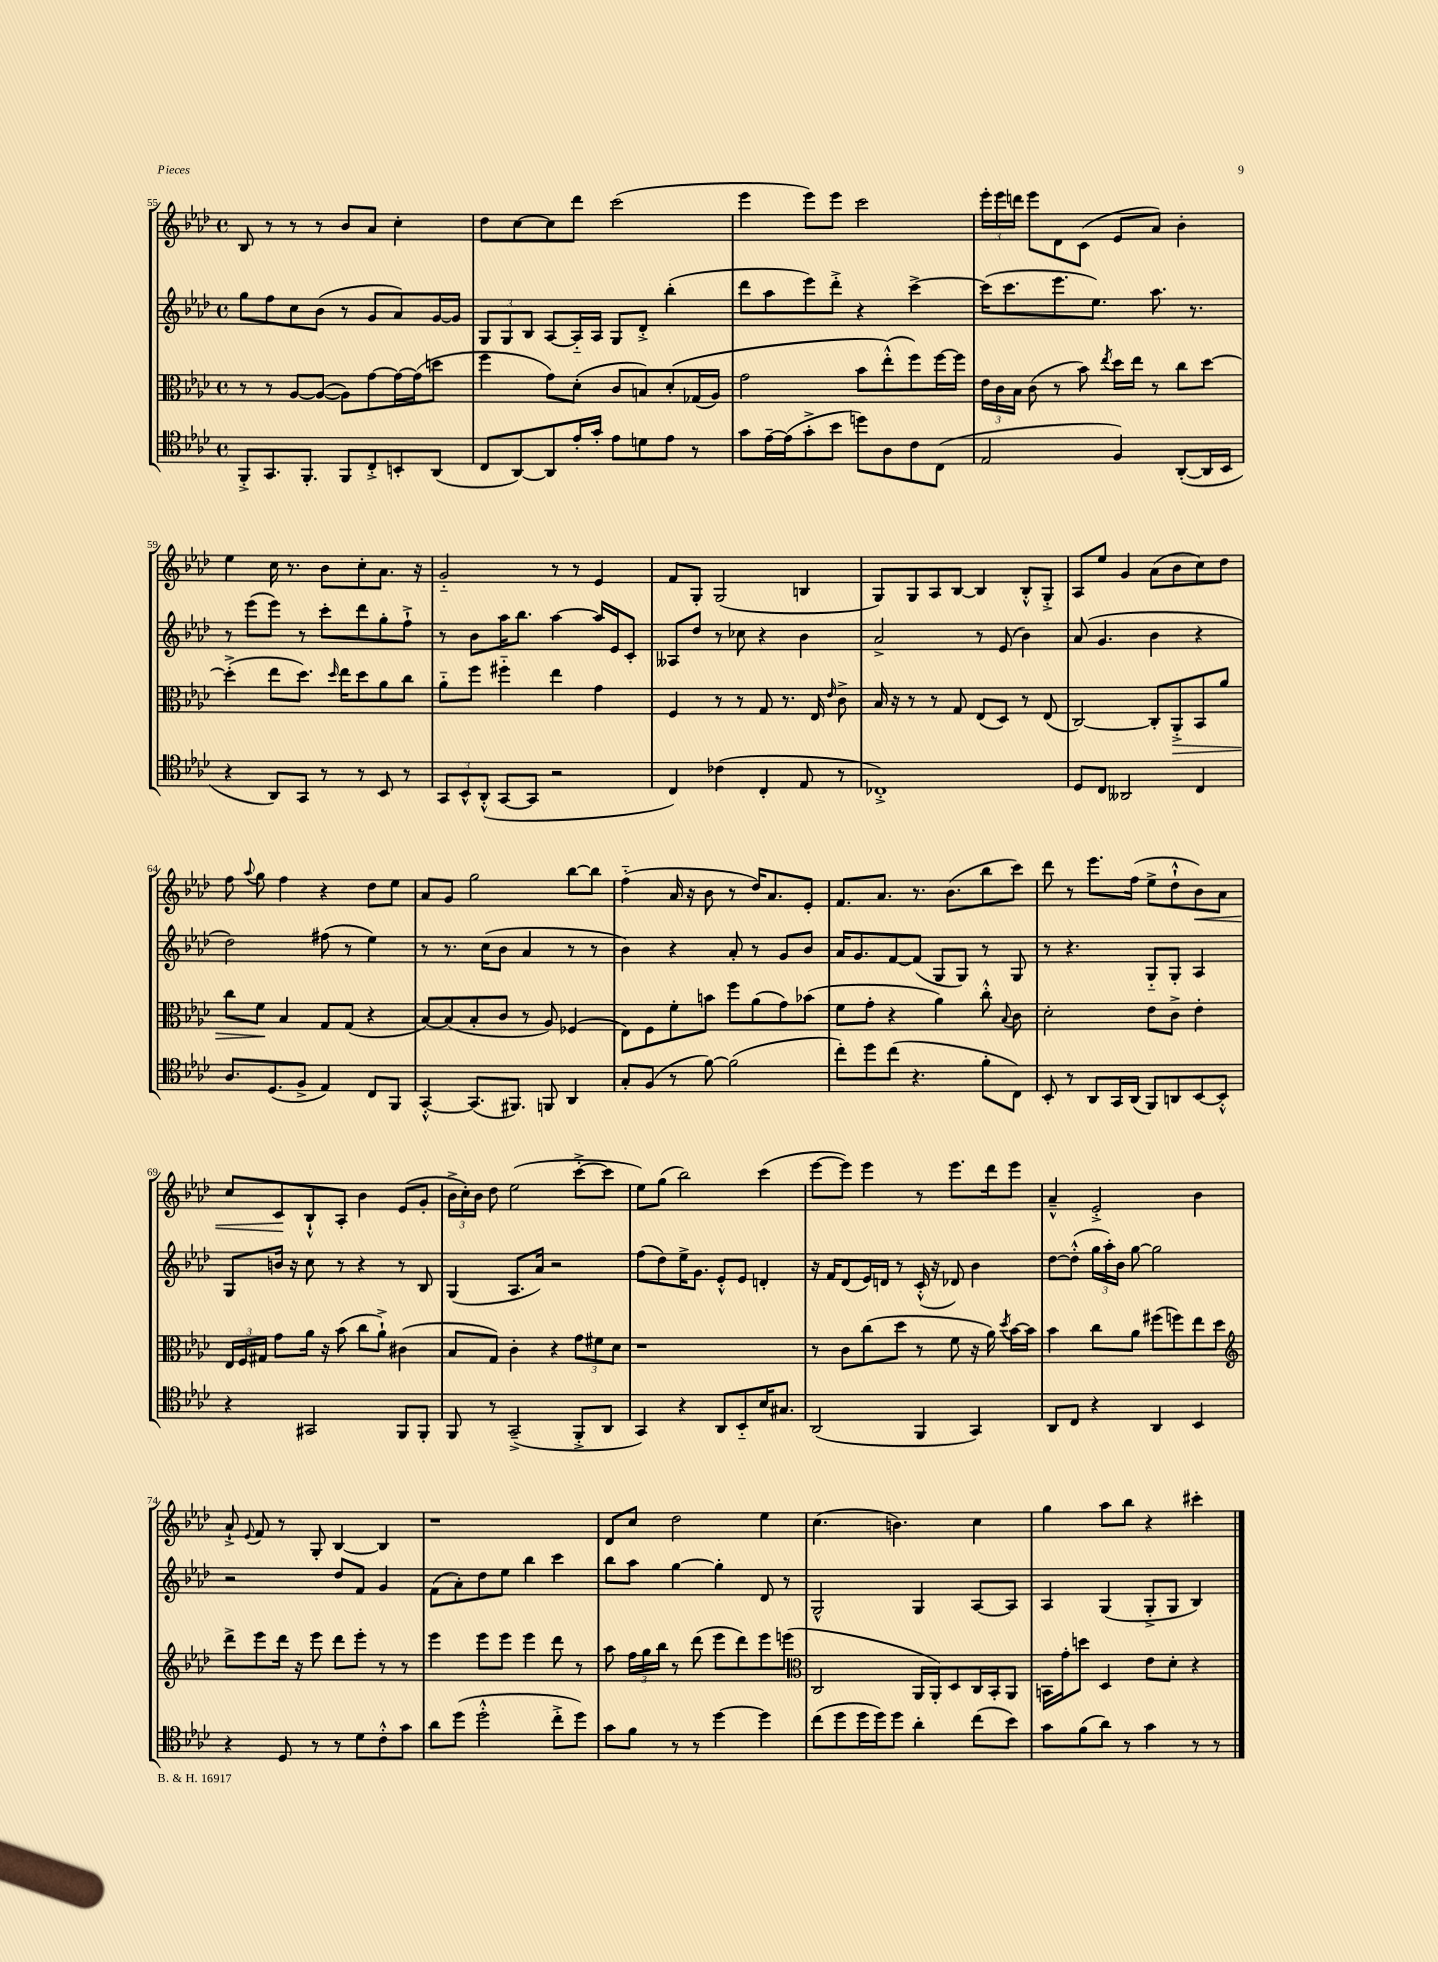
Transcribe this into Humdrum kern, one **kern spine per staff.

**kern	**kern	**kern	**kern
*staff4	*staff3	*staff2	*staff1
*clefC4	*clefC3	*clefG2	*clefG2
*k[b-e-a-d-]	*k[b-e-a-d-]	*k[b-e-a-d-]	*k[b-e-a-d-]
*M4/4	*M4/4	*M4/4	*M4/4
*met(c)	*met(c)	*met(c)	*met(c)
8FF'^/L	8r	8gg\L	8B-/
8.GG/	8r	8ff\	8r
.	[8A-/L	8cc\	8r
8.FF'/J	.	.	.
.	(8A-/_J	(8b-\J	8r
8FF/L	8A-\]L)	8r	8b-/L
8C'^/	[8g\	8g/L	8a-/J
8BB'/	16g\_L	8a-/)	4cc'\
.	(16g\]J	.	.
(8AA-/J	8dd\J	[16g/L	.
.	.	16g/]JJ	.
=	=	=	=
8C/L	4ff\	12G/L	8dd-\L
.	.	12G/	.
[8AA-/)	.	.	[8cc\
.	.	12B-/J	.
8AA-/]	8g\L)	[8A-/L	8cc\]
16e-'/L	(8d-'\J	16A-'~/]L	8ddd-\J
16g'/JJ	.	16A-/JJ	.
8e-\L	8c/L	8G/L	(2ccc\
8d\	8B/)	8d-'^/J	.
8e-\J	&(8d-'/	(4bb-'\	.
8r	(16G-/L	.	.
.	16A-/JJ)	.	.
=	=	=	=
8g\L	2g\	8ddd-\L	4eee-\
[16e-~\L	.	8aa-\	.
(16e-\]J	.	.	.
8g'^\	.	8eee-\)	8eee-\L)
8b-\J	.	8ddd-'^\J	8eee-\J
8dd\L)	8b-\L	4r	2ccc\
8A-\	(8ee-'^^\&)	.	.
8c\	8ff\)	[4ccc^\	.
(8C\J	[16ff\L	.	.
.	16ff\]JJ	.	.
=	=	=	=
2E-/	24e-\LL	(16ccc\]LK	24eee-'\LL
.	24c\	.	24eee-\
.	.	8.ccc\	.
.	24B-\JJ	.	24ddd\JJ
.	(8c\	.	8eee-\L
.	8r	8.eee-\	8d-\
.	8b-\)	.	(8c\J
.	.	8.ee-\J)	.
.	8qee-/	.	.
4F/)	16dd-\LL	.	8e-/L
.	16ee-\JJ	.	.
.	8r	8.aa-\	8a-/J)
([8AA-'/L	8cc\L	.	4b-'\
.	.	8.r	.
16AA-/]L	[8dd-\J	.	.
16BB-/JJ	.	.	.
=	=	=	=
4r	(4dd-'^\]	8r	4ee-\
.	.	(8eee-\L	.
8AA-/L)	8ee-\L	8eee-\J)	16cc\
.	.	.	8.r
8GG/J	8.dd-\J)	8r	.
8r	.	8ccc'\L	8b-\L
.	16qqdd-/	.	.
.	16ee-\LK	.	.
8r	8dd-\	8ddd-\	8cc'\
8BB-/	8a-\	8gg'\	8.a-\J
8r	8cc\J	8ff`^\J	.
.	.	.	16r
=	=	=	=
12GG/L	8a-'~\L	8r	2g'~/
12BB-^^/	.	.	.
.	8ff\J	8b-\L	.
(12AA-'^^/J	.	.	.
[8GG/L	4ff#'~\	16aa-\K	.
.	.	8.bb-\J	.
8GG/]J	.	.	.
2r	4ee-\	[4aa-\	8r
.	.	.	8r
.	4g\	16aa-/]LL	4e-/
.	.	16e-/J	.
.	.	8c'/J	.
=	=	=	=
4C/)	4F/	8A--/L	8f/L
.	.	8dd-/J	8G'/J
(4c-\	8r	8r	(2G/
.	8r	8cc-\	.
4C'/	8G/	4r	.
.	8.r	.	.
8E-/	.	4b-\	4B/
.	16E-/	.	.
.	16qqe-/	.	.
8r	8c^\	.	.
=	=	=	=
1C-'^)	16B-/	2a-^/	8G/L)
.	16r	.	.
.	8r	.	8G/
.	8r	.	8A-/
.	8G/	.	[8B-/J
.	(8E-/L	8r	4B-/]
.	8D-/J)	(8e-/	.
.	8r	4b-\)	8B-'^^/L
.	(8E-/	.	8G'^/J
=	=	=	=
8D-/L	[2C/)	(8a-/	8A-/L
8C/J	.	4.g/	8ee-/J
2AA--/	.	.	4g/
.	8C'/]L	4b-\	(8a-\L
.	8AA-'^/	.	8b-\
4C/	8BB-/	4r	8cc\)
.	8a-/J	.	8dd-\J
=	=	=	=
8.A-/L	8cc\L	2dd-\)	8ff\
.	.	.	8qqaa-/
.	8f\J	.	8gg\
(8.D-/	.	.	.
.	4B-/	.	4ff\
8F^/J	.	.	.
4E-/)	8G/L	(8ff#\	4r
.	(8G/J	8r	.
8C/L	4r	4ee-\)	8dd-\L
8FF/J	.	.	8ee-\J
=	=	=	=
[4GG'^^/	[8B-/L)	8r	8a-/L
.	(8B-/]	8.r	8g/J
(8.GG/]L	8B-'/	.	2gg\
.	.	(16cc\LK	.
.	8c/J	8b-\J	.
8.FF#/J)	.	.	.
.	8r	4a-/	.
8FF/	8A-/)	.	.
4AA-/	(4F-/	8r	[8bb-\L
.	.	8r	8bb-\]J
=	=	=	=
8G'/L	8E-\L)	4b-\)	(4ff'~\
(8F/J	8F\	.	.
8r	8f'\	4r	16a-/
.	.	.	16r
[8f\)	8b\J	.	8b-\
(2f\]	8ff\L	8a-'/	8r
.	(8a-\	8r	16dd-/LK)
.	.	.	8.a-/
.	8g\)	8g/L	.
.	(8b-\J	8b-/J	8e-'/J
=	=	=	=
8cc'\L)	8f\L	16a-/LK	8.f/L
.	.	8.g/	.
8dd-\	8g'\J	.	.
.	.	.	8.a-/J
(8cc\J	4r	[8f/	.
4.r	.	(8f/]J	8.r
.	4a-\)	8G/L	.
.	.	.	(8.b-\L
.	.	8G/J)	.
8f'\L	8cc'^^\	8r	8bb-\
.	8qqB-/	.	.
8C\J)	8c\	8G/	8ccc\J)
=	=	=	=
8BB-'/	2d-'\	8r	8ddd-\
8r	.	4.r	8r
8AA-/L	.	.	8.eee-\L
16GG/L	.	.	.
(16AA-/JJ	.	.	(16ff\Jk
8FF/L)	8e-\L	8G'~/L	8ee-^\L
8AA/	8c^\J	8G'/J	8dd-`^^\
[8BB-/	4e-'\	4A-/	8b-\)
8BB-'^^/]J	.	.	8a-\J
=	=	=	=
4r	24E-/LL	8G/L	8cc/L
.	24F/	.	.
.	24G#/JJ	.	.
.	8g\L	16b/Jk	8c/
.	.	16r	.
2GG#/	16a-\Jk	8cc\	8B-`^^/
.	16r	.	.
.	(8b-\	8r	8A-'/J
.	8cc\L	4r	4b-\
.	8a-`^\J)	.	.
8FF/L	(4c#\	8r	(8e-/L
8FF'/J	.	8B-/	8g'/J
=	=	=	=
8FF/	8B-/L	(4G/	24b-^\LL
.	.	.	24cc'\)
.	.	.	24b-\JJ
8r	8G/J)	.	8dd-\
(2GG~^/	4c'\	8.A-/L	(2ee-\
.	.	16a-/Jk)	.
.	4r	2r	.
8FF'^/L	12g\L	.	[8ccc'^\L
.	12f#\	.	.
8AA-/J	.	.	8ccc\]J
.	12d-\J	.	.
=	=	=	=
4GG/)	1r	(8ff\L	8ee-\L)
.	.	8dd-\)	(8gg\J
4r	.	16ee-^\K	2bb-\)
.	.	8.g\J	.
8AA-/L	.	8e-'^^/L	.
8BB-'~/	.	8e-/J	.
16B-/K	.	4d'/	(4ccc\
8.G#/J	.	.	.
=	=	=	=
(2AA-/	8r	16r	[8eee-\L
.	.	16f/LK	.
.	8c\L	(8d-/	8eee-\]J)
.	(8cc\	16e-/L)	4eee-\
.	.	16d/JJ	.
.	8dd-\J	8r	.
4FF/	8r	(16c'^^/	8r
.	.	16r	.
.	8f\	8d-/)	8.eee-\L
4GG/)	16r	4b-\	.
.	16a-\)	.	16ddd-\k
.	8qdd-/	.	.
.	[16b-\LL	.	8eee-\J
.	16b-\]JJ	.	.
=	=	=	=
8AA-/L	4b-\	[8dd-\L	4a-~^^/
8C/J	.	(8dd-'^^\]J	.
4r	8cc\L	24gg\LL	2e-'^/
.	.	24aa-'\)	.
.	.	24b-\JJ	.
.	8a-\J	[8gg\	.
4AA-/	(8ff#\L	2gg\]	.
.	8ff\)	.	.
4BB-/	8ee-\	.	4b-\
.	8dd-\J	.	.
=	=	=	=
*	*clefG2	*	*
4r	8ddd-^\L	2r	8a-`^/
.	.	.	8qqe-/
.	8eee-\	.	8f/
8D-/	16ddd-\Jk	.	8r
.	16r	.	.
8r	8eee-\	.	8G'/
8r	8ddd-\L	8dd-/L	[4B-/
8d-\L	8eee-'\J	8f/J	.
8c'^^\	8r	4g/	4B-/]
8g\J	8r	.	.
=	=	=	=
8a-\L	4eee-\	(8f\L	1r
(8dd-\J	.	8a-'\)	.
2dd-'^^\	8eee-\L	8dd-\	.
.	8eee-\J	8ee-\J	.
.	4eee-\	4bb-\	.
8cc'^\L	8ddd-\	4ccc\	.
8dd-\J)	8r	.	.
=	=	=	=
8g\L	8aa-\	8bb-\L	8d-/L
8f\J	24ff\LL	8aa-\J	8cc/J
.	24gg\	.	.
.	24bb-\JJ	.	.
8r	8r	[4gg\	2dd-\
8r	(8ddd-\	.	.
[4dd-\	8eee-\L	4gg'\]	.
.	8ddd-\)	.	.
4dd-\]	8eee-\	8d-/	4ee-\
.	(8eee\J	8r	.
=	=	=	=
*	*clefC3	*	*
(8cc\L	2C/	2G^^/	(4.cc\
8dd-\	.	.	.
16dd-\L	.	.	.
16dd-\J)	.	.	.
8dd-\J	.	.	4.b\)
4a-'\	16AA-/LL	4G/	.
.	16AA-'/J)	.	.
.	8D-/	.	.
(8cc\L	16C/L	[8A-/L	4cc\
.	16BB-'/J	.	.
8b-\J)	8AA-/J	8A-/]J	.
=	=	=	=
8g\L	16BB\LL	4A-/	4gg\
.	16g'\J	.	.
(8f\	8dd\J	.	.
8a-\J)	4D-/	(4G/	8aa-\L
8r	.	.	8bb-\J
4g\	8e-\L	8G'^/L	4r
.	8d-'\J	8G/J	.
8r	4r	4B-/)	4ccc#'\
8r	.	.	.
==	==	==	==
*-	*-	*-	*-
